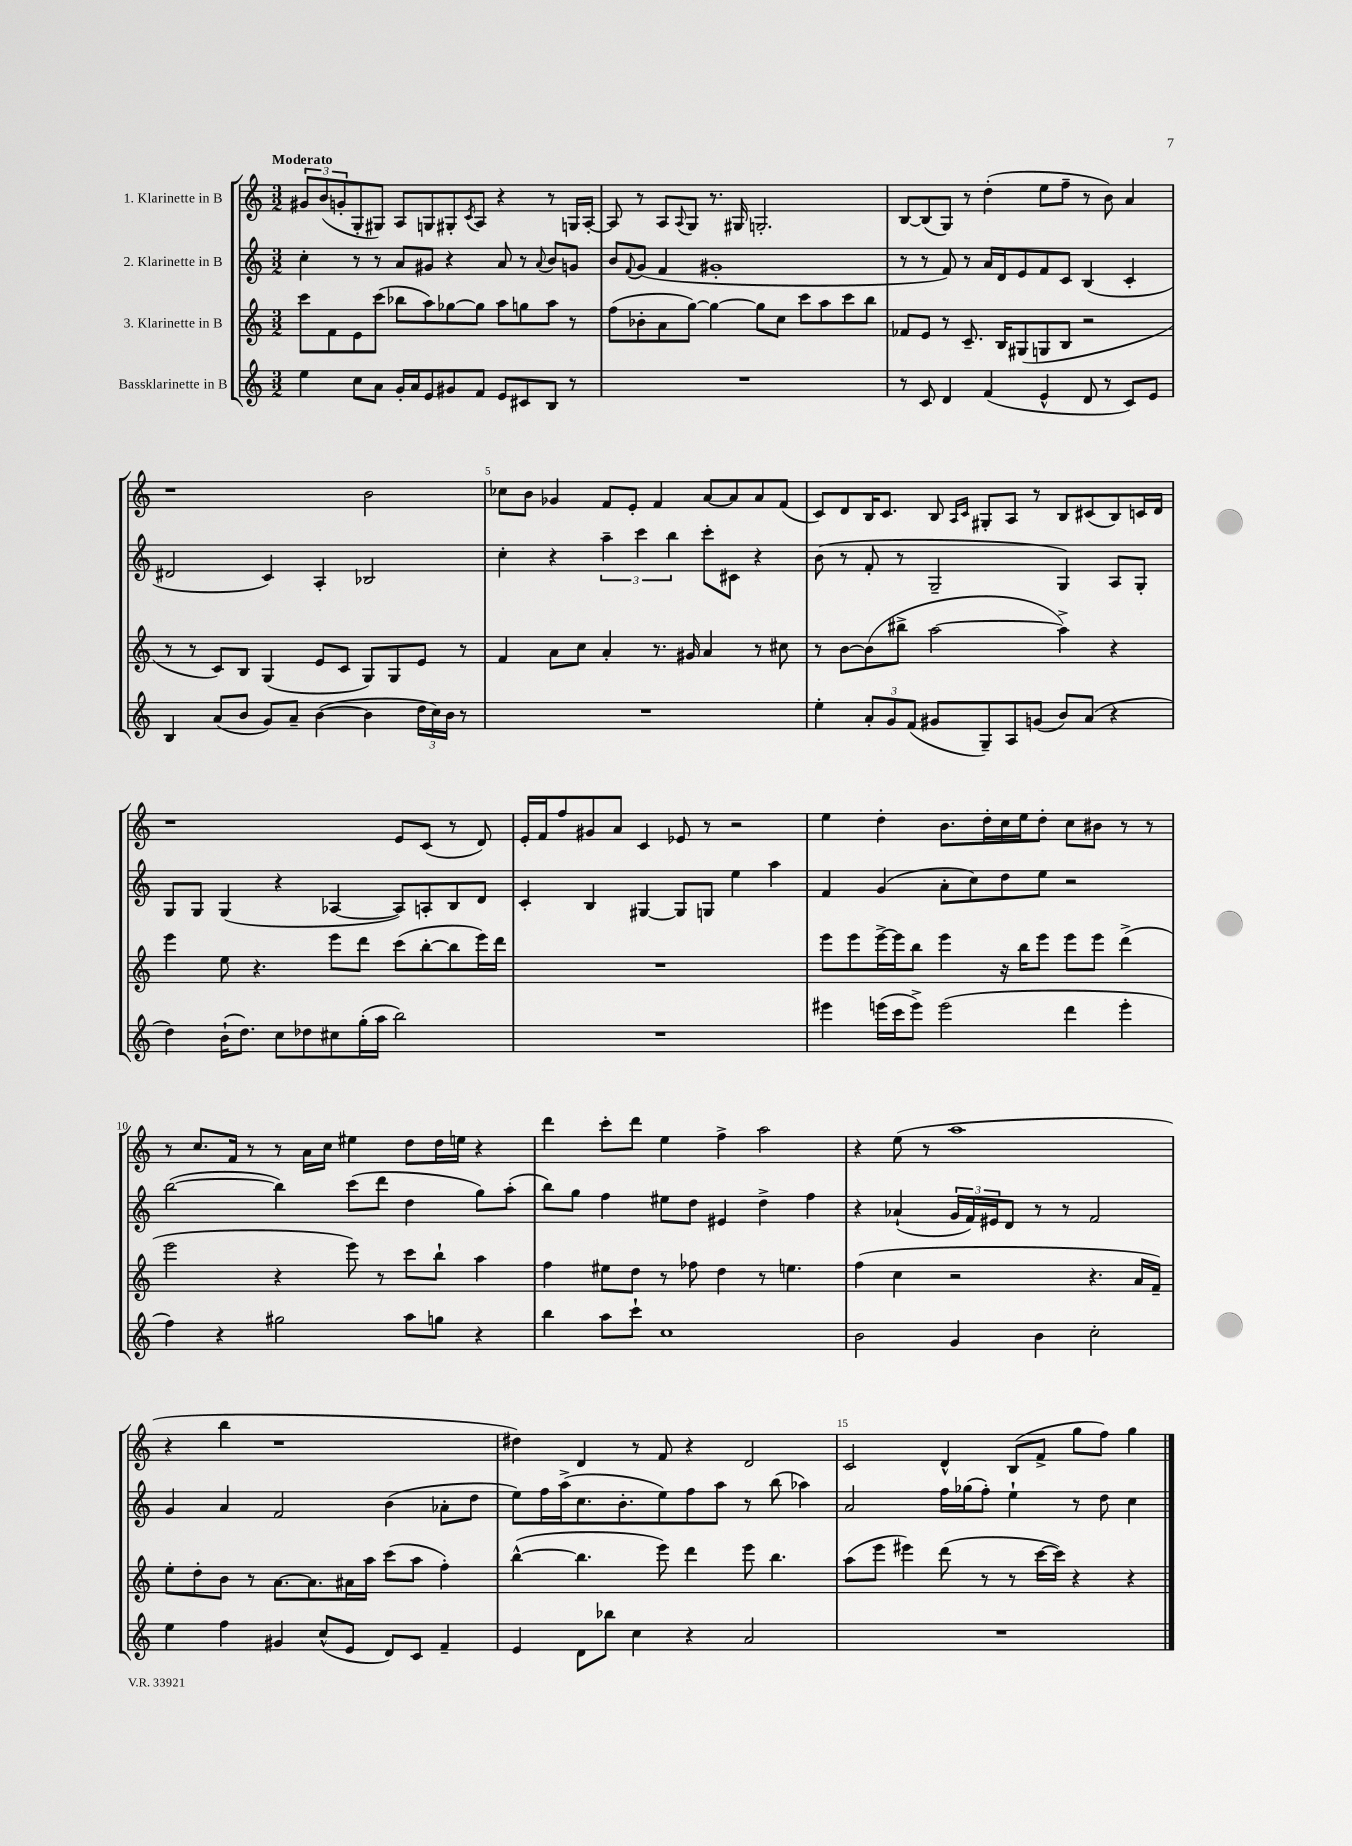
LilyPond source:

<<
\new StaffGroup <<
\new Staff = "s0" \with { instrumentName = "1. Klarinette in B" } {
    \clef treble \key c \major \numericTimeSignature \time 3/2 \tempo "Moderato"
    \tuplet 3/2 { gis'8 b'8( g'8-. } g8-. gis8) a8 g8 gis8-. \acciaccatura { c'8 } a8 r4 r8 g16 a16~-. |
    a8 r8 a8 \appoggiatura { a8 } g8 r8. gis16 g2.-. |
    b8~ b8( g8) r8 d''4-.( e''8 f''8-- r8 b'8) a'4 |
    r1 b'2 |
    ces''8 b'8 ges'4 f'8 e'8-. f'4 a'8~ a'8 a'8 f'8( |
    c'8) d'8 b16 c'8. b8 \grace { a16 c'16 } gis8-. a8 r8 b8 cis'8( b8) c'16 d'16 |
    r1 e'8 c'8( r8 d'8) |
    e'16-. f'16 f''8 gis'8 a'8 c'4 ees'8 r8 r2 |
    e''4 d''4-. b'8. d''16-. c''16 e''16 d''8-. c''8 bis'8 r8 r8 |
    r8 c''8. f'16 r8 r8 a'16 c''16 eis''4 d''8 d''16 e''16 r4 |
    d'''4 c'''8-. d'''8 e''4 f''4-> a''2 |
    r4 e''8( r8 a''1 |
    r4 b''4 r1 |
    dis''4) d'4 r8 f'8 r4 d'2 |
    c'2 d'4-^ b8( f'8-> g''8 f''8) g''4 \bar "|." |
}
\new Staff = "s1" \with { instrumentName = "2. Klarinette in B" } {
    \clef treble \key c \major \numericTimeSignature \time 3/2
    c''4-. r8 r8 a'8 gis'8 r4 a'8 r8 \appoggiatura { a'8 } b'8 g'8 |
    b'8 \appoggiatura { f'8 } g'8( f'4 gis'1-. |
    r8 r8 f'8) r8 a'16 d'16 e'8 f'8 c'8 b4( c'4-. |
    dis'2 c'4) a4-. bes2 |
    c''4-. r4 \tuplet 3/2 { a''4-- c'''4 b''4 } c'''8-. cis'8 r4 |
    b'8( r8 f'8-. r8 g2-- g4) a8 g8-. |
    g8 g8 g4( r4 aes4~ aes8) a8-. b8 d'8 |
    c'4-. b4 gis4~ gis8 g8 e''4 a''4 |
    f'4 g'4( a'8-. c''8) d''8 e''8 r2 |
    b''2~( b''4) c'''8( d'''8 d''4 g''8) a''8-.( |
    b''8) g''8 f''4 eis''8 d''8 eis'4 d''4-> f''4 |
    r4 aes'4-!( \tuplet 3/2 { g'16 f'16) eis'16 } d'8 r8 r8 f'2 |
    g'4 a'4 f'2 b'4( aes'8-. d''8 |
    e''8) f''16 a''16->( c''8. b'8.-. e''8) f''8 a''8 r8 b''8( aes''4) |
    a'2 f''16 ges''16( f''8-.) e''4-! r8 d''8 c''4 \bar "|." |
}
\new Staff = "s2" \with { instrumentName = "3. Klarinette in B" } {
    \clef treble \key c \major \numericTimeSignature \time 3/2
    c'''8 f'8 e'8 c'''8( bes''8 a''8) ges''8~ ges''8 a''8 g''8 a''8 r8 |
    f''8( bes'8-. a'8 g''8~) g''4~ g''8 c''8 c'''8 a''8 c'''8 b''8 |
    fes'8 e'8 r8 c'8.-- b16 gis8( g8 b8 r2 |
    r8 r8 c'8) b8 g4( e'8 c'8 g8) g8 e'8 r8 |
    f'4 a'8 c''8 a'4-. r8. gis'16 a'4 r8 cis''8 |
    r8 b'8~ b'8( bis''8-> a''2~ a''4->) r4 |
    e'''4 e''8 r4. e'''8 d'''8 c'''8( b''8~-. b''8 e'''16) d'''16 |
    R1. |
    e'''8 e'''8 e'''16~-> e'''16 b''8 e'''4 r16 b''16 e'''8 e'''8 e'''8 d'''4->( |
    e'''2 r4 e'''8) r8 c'''8 b''8-! a''4 |
    f''4 eis''8 d''8 r8 fes''8 d''4 r8 e''4. |
    f''4( c''4 r2 r4. a'16 f'16--) |
    e''8-. d''8-. b'8 r8 a'8.~ a'8. ais'16 a''16 c'''8( a''8 f''4-.) |
    b''4~-^( b''4. e'''8) d'''4 e'''8 b''4. |
    a''8( e'''8 eis'''4) d'''8( r8 r8 c'''16~ c'''16) r4 r4 \bar "|." |
}
\new Staff = "s3" \with { instrumentName = "Bassklarinette in B" } {
    \clef treble \key c \major \numericTimeSignature \time 3/2
    e''4 c''8 a'8 g'16-. a'16 e'8 gis'8 f'8 e'8 cis'8 b8 r8 |
    R1. |
    r8 c'8 d'4 f'4( e'4-^ d'8 r8 c'8) e'8 |
    b4 a'8( b'8 g'8) a'8-- b'4~( b'4 \tuplet 3/2 { d''16 c''16) b'16 } r8 |
    R1. |
    e''4-. \tuplet 3/2 { a'8-. g'8 f'8( } gis'8 g8--) a8 g'8( b'8) a'8( r4 |
    d''4) b'16-!( d''8.) c''8 des''8 cis''8 g''16-.( a''16 b''2) |
    R1. |
    eis'''4 e'''16( c'''16 e'''8->) e'''2( d'''4 e'''4-. |
    f''4) r4 gis''2 a''8 g''8 r4 |
    b''4 a''8 c'''8-! c''1 |
    b'2 g'4 b'4 c''2-. |
    e''4 f''4 gis'4 c''8-^( e'8 d'8) c'8 f'4-- |
    e'4 d'8 bes''8 c''4 r4 a'2 |
    R1. \bar "|." |
}
>>
>>
\layout { \context { \Score \override BarNumber.break-visibility = ##(#f #t #t) barNumberVisibility = #(every-nth-bar-number-visible 5) } }
